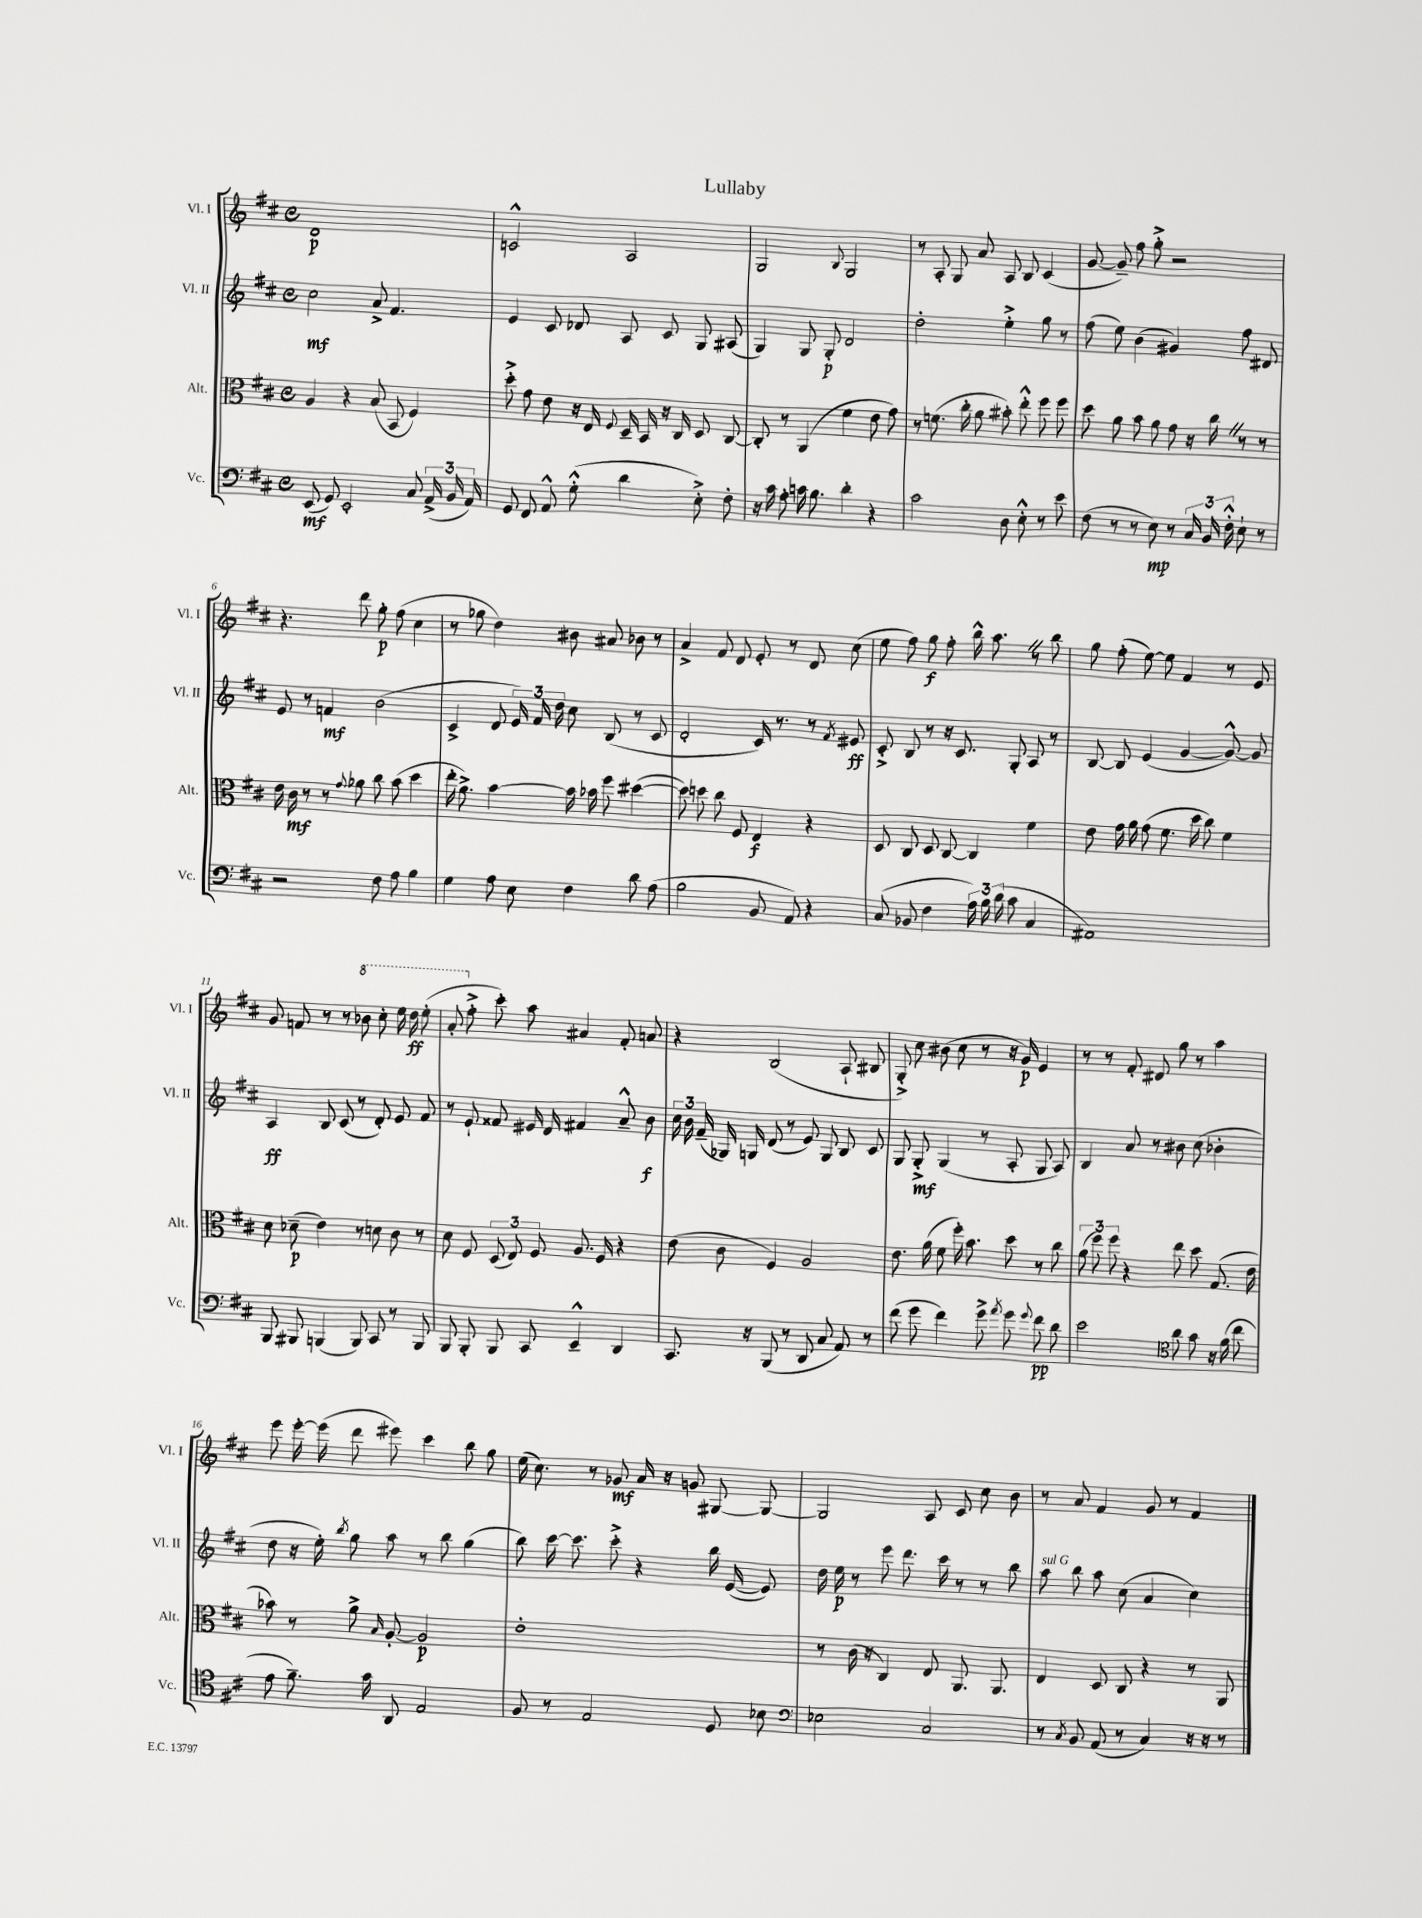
\header { title = "Lullaby" }
<<
\new StaffGroup <<
\new Staff = "s0" \with { instrumentName = "Vl. I" shortInstrumentName = "Vl. I" } {
    \clef treble \key d \major \defaultTimeSignature \time 4/4
    \autoBeamOff d'1\p |
    c'2-^ a2 |
    g2 \appoggiatura { b8 } g2 |
    r8 a8-. g8 a'8 a8 b8 cis'4( |
    g'8~ g'8--) fis''8 g''8-.-> r2 |
    r4. d'''8 g''8-.\p fis''8( cis''4 |
    r8 ges''8 d''4) bis'8 ais'8 bes'8 r8 |
    a'4-> fis'8 d'8 e'8-. r8 d'8 cis''8( |
    e''8 fis''8) g''8\f fis''8-. b''16-^ a''8. \once \override BreathingSign.text = \markup { \musicglyph "scripts.caesura.straight" } \breathe r8 b''8 |
    g''8 fis''8-.( e''8~) e''8 fis'4 r8 e'8 |
    g'8 f'8 r8 r8 \ottava #1 bes''8 cis'''8-. e'''16 d'''16\ff e'''8-.( |
    a''8-. \ottava #0 fis''8-.-> cis'''8-.) a''8 ais'4 fis'8-. a'8 |
    r4 b2( a8-! bis8 |
    g8-.->) cis''8 bis'8( cis''8 r8 r16 g'16\p) e'4 |
    r8 r8 fis'8-. dis'8 g''8 r8 a''4 |
    e'''8 e'''16~-. e'''16( d'''8 eis'''8) cis'''4 b''8 g''8 |
    e''16( cis''8.) r8 ges'8\mf a'16 r16 g'8 gis8~ gis8~ |
    gis2 a8 cis'8 cis''8 b'8 |
    r8 a'8 fis'4 g'8 r8 fis'4 \bar "|." |
}
\new Staff = "s1" \with { instrumentName = "Vl. II" shortInstrumentName = "Vl. II" } {
    \clef treble \key d \major \defaultTimeSignature \time 4/4
    \autoBeamOff cis''2\mf a'8-> fis'4. |
    e'4 cis'8 des'8 a8 cis'8 g8 ais8( |
    g4) g8 g8-.\p d'2 |
    d''2-. e''4-.-> g''8 r8 |
    fis''8( e''8) b'4( gis'4) fis''8 dis'8 |
    e'8 r8 f'4\mf b'2( |
    cis'4-> d'8 \tuplet 3/2 { e'16) fis'16 d''16 } cis''8 b8( r8 cis'8 |
    d'2-. cis'16) r8. r8 \acciaccatura { fis'8 } eis'8\ff |
    cis'8-.-> b8 r8 r16 cis'8. g8-. a8 r8 |
    b8~ b8 e'4( g'4~ g'8~-^) g'8 |
    a4\ff b8 cis'8( r8 d'8-.) e'8 fis'8 |
    r8 e'8-! fisis'8 eis'16 d'16 fis'4 a'8---^ b'8\f |
    \tuplet 3/2 { cis''16 b'16 fis'16--( } ges16) g16 d'8( r8 e'8) g8 b8 cis'8 |
    g8 g8-.->\mf g4( r8 a8-. g8 a8) |
    b4 a'8 r8 bis'8 cis''8( bes'4-. |
    d''8 r16 e''16-.) \acciaccatura { b''8 } g''8 a''8 r8 b''8 g''4( |
    b''8) cis'''16~ cis'''8. cis'''8-.-> r4 b''16 e'16~( e'8) |
    d''16 e''16\p r8 e'''8 d'''8. cis'''16 r8 r8 b''8 |
    a''8^\markup { \italic "sul G" } b''8 a''8 cis''8( a'4 cis''4) \bar "|." |
}
\new Staff = "s2" \with { instrumentName = "Alt." shortInstrumentName = "Alt." } {
    \clef alto \key d \major \defaultTimeSignature \time 4/4
    \autoBeamOff a4 r4 b8( b,8 fis4) |
    d''8-.-> g'8 e'8 r16 e16 \appoggiatura { fis8 } d16-- b,16 r16 cis16 d8 cis8~ |
    cis8-. r8 a,4( fis'4 e'8 g'8) |
    r8 f'8.( cis''16-. a'8 bis'8-.) e''8-.-^ fis''8 fis''8 |
    d''8 a'8 b'8 a'8 g'8 r16 cis''16 \once \override BreathingSign.text = \markup { \musicglyph "scripts.caesura.straight" } \breathe r8 r8 |
    e'16 cis'16\mf r8 r8 \appoggiatura { g'8 } aes'8 cis''8 b'8( d''4 |
    e''16-. a'8.->) b'4~ b'16 bes'16 fis''8 dis''4~( |
    dis''8) d''8 cis''8 fis8 e4\f r4 |
    d8 cis8 d8 cis8~ cis4 fis'4 |
    e'8 g'16 a'16 g'8( fis'8. d''16 cis''8) fis'4 |
    d'8 des'8--\p( e'4) r8 d'8 cis'8 r8 |
    d'8 fis8 \tuplet 3/2 { d8( e8) fis8 } a8. fis16 r4 |
    e'8( cis'8 fis4) a2 |
    e'8. a'16( fis'8 fis''16-.) b'8. d''8 r8 cis''8 |
    \tuplet 3/2 { a'8( fis''8) fis''8 } r4 e''8 d''8 g8.( e'16 |
    bes'8) r8 a'8-> \grace { b16 } a8~-. a2\p |
    e'1-. |
    r8 cis'16( r16 cis4) e8 a,8. a,8. |
    e4 d8 cis8 r4 r8 a,8 \bar "|." |
}
\new Staff = "s3" \with { instrumentName = "Vc." shortInstrumentName = "Vc." } {
    \clef bass \key d \major \defaultTimeSignature \time 4/4
    \autoBeamOff e,8\mf( g,8) e,2-. cis8 \tuplet 3/2 { a,16->( b,16 a,16) } |
    g,8 fis,8 a,8-^ g8-.-^( d'4 e8-.->) fis8-. |
    r16 cis'16 a8-. c'16 b8. d'4-. r4 |
    cis'2 d8 e8-.-^ r8 e'8 |
    fis8( r8 r8 e8\mp) r8 \tuplet 3/2 { cis16 b,16 fis16-.-^ } e8-! r8 |
    r2 fis8 a8 b4 |
    g4 a8 e8 fis4 d'8 a8( |
    b2 b,8 a,8) r4 |
    cis8( bes,8 fis4 \tuplet 3/2 { a16) b16 d'16( } cis'8 cis4 |
    ais,1) |
    b,,8 bis,,8 b,,4( b,,8) cis,8 r8 b,,8 |
    b,,8 b,,8-. b,,8 cis,8 e,4---^ d,4 |
    cis,8. r16 b,,8( r8 d,8 cis8 a,8) r8 |
    fis'8( g'8 fis'4) g'8-> \acciaccatura { a'8 } g'8 \appoggiatura { g'8 } fis'8\pp d'8 |
    e'2 \clef tenor a'8 g'8 r16 fis'16( cis''8 |
    e'8 fis'8.--) g'16 a,8 e2 |
    fis8 r8 e2 d8 bes8 |
    \clef bass ees2 cis2 |
    r8 \acciaccatura { cis8 } b,8 a,8( r8 cis4) r16 r16 r8 \bar "|." |
}
>>
>>
